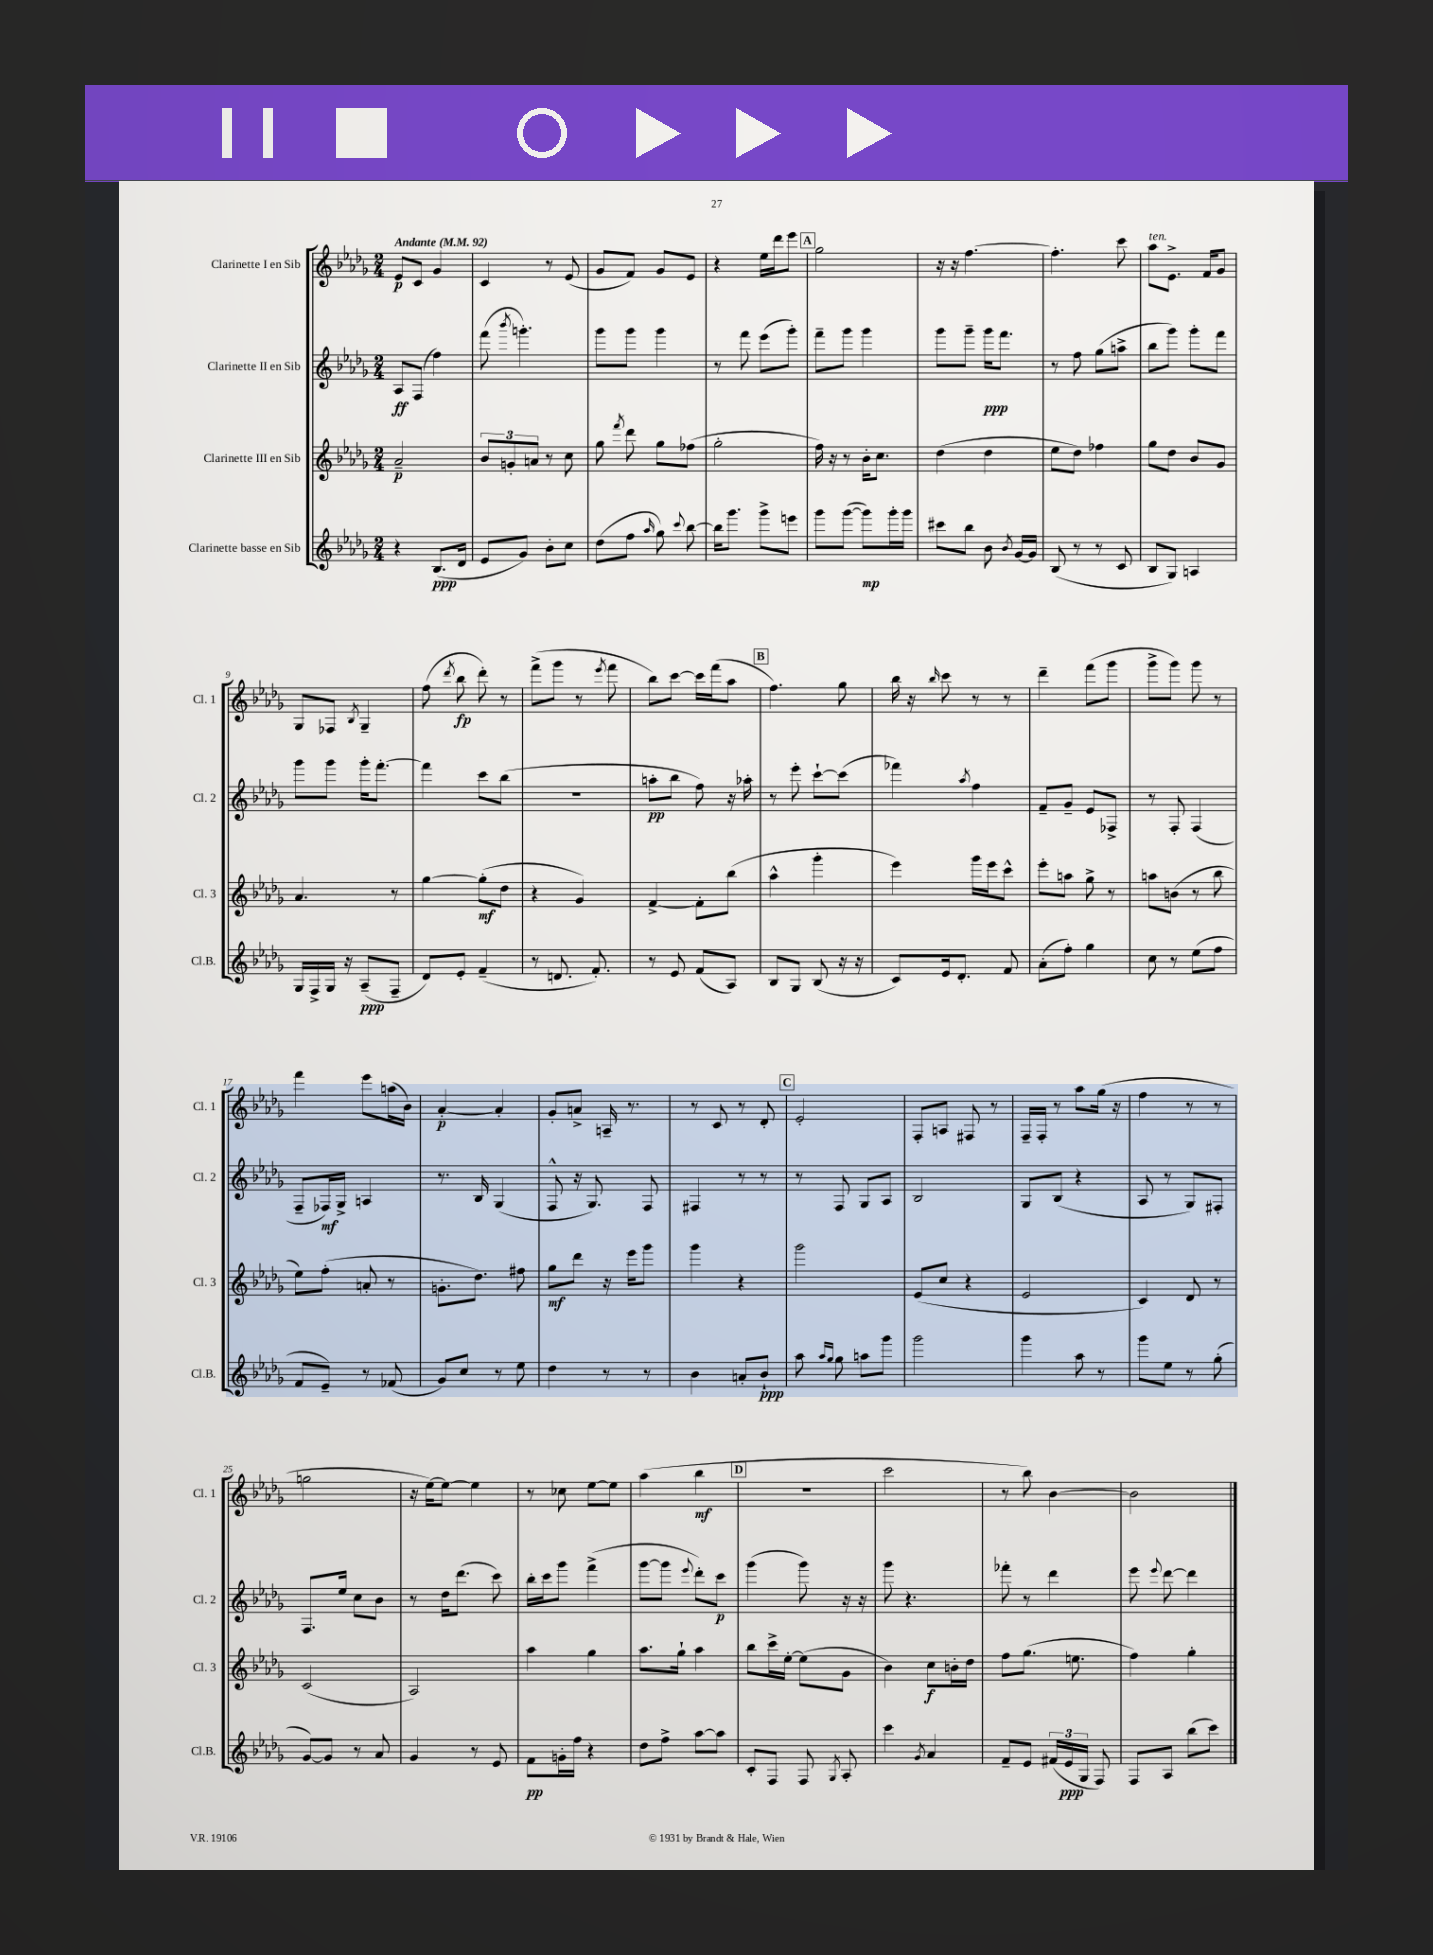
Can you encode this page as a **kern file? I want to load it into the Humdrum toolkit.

**kern	**dynam	**kern	**dynam	**kern	**dynam	**kern	**dynam
*part4	*part4	*part3	*part3	*part2	*part2	*part1	*part1
*staff4	*staff4	*staff3	*staff3	*staff2	*staff2	*staff1	*staff1
*I"Clarinette basse en Sib	*	*I"Clarinette III en Sib	*	*I"Clarinette II en Sib	*	*I"Clarinette I en Sib	*
*I'Cl.B.	*	*I'Cl. 3	*	*I'Cl. 2	*	*I'Cl. 1	*
*clefG2	*	*clefG2	*	*clefG2	*	*clefG2	*
*k[b-e-a-d-g-]	*	*k[b-e-a-d-g-]	*	*k[b-e-a-d-g-]	*	*k[b-e-a-d-g-]	*
*M2/4	*	*M2/4	*	*M2/4	*	*M2/4	*
*MM92	*	*MM92	*	*MM92	*	*MM92	*
=1	=1	=1	=1	=1	=1	=1	=1
!	!	!	!	!	!	!LO:TX:a:B:t=Andante	!
4r	.	2a-~/	p	8A-/L	ff	8e-/L	p
.	.	.	.	(8F/J	.	8c/J	.
(8.B-/L	ppp	.	.	4ff\)	.	4g-/	.
16d-/Jk	.	.	.	.	.	.	.
=2	=2	=2	=2	=2	=2	=2	=2
8e-/L	.	12b-/L	.	(8fff\	.	4c/	.
.	.	12gn'/	.	.	.	.	.
.	.	.	.	8qbbb-/	.	.	.
8g-/J)	.	.	.	4.gggn'\)	.	.	.
.	.	12an/J	.	.	.	.	.
8b-'\L	.	8r	.	.	.	8r	.
8cc\J	.	8cc\	.	.	.	(8e-/	.
=3	=3	=3	=3	=3	=3	=3	=3
(8dd-\L	.	8gg-\	.	8ggg-\L	.	8g-/L	.
.	.	8qfff/	.	.	.	.	.
8ff\J	.	8ddd-\	.	8ggg-\J	.	8f/J)	.
16qqaa-/	.	.	.	.	.	.	.
8gg-\)	.	8gg-\L	.	4ggg-\	.	8g-/L	.
8qqccc/	.	.	.	.	.	.	.
[8bb-\	.	(8ff-X\J	.	.	.	8e-/J	.
=4	=4	=4	=4	=4	=4	=4	=4
16bb-\KL]	.	2gg-'\	.	8r	.	4r	.
8.ggg-\J	.	.	.	.	.	.	.
.	.	.	.	8fff\	.	.	.
8ggg-^\L	.	.	.	(8eee-\L	.	16ee-\LL	.
.	.	.	.	.	.	16ddd-\J	.
8eeen\J	.	.	.	8ggg-'\J)	.	8eee-\J	.
!!LO:REH:place=s1:t=A
=5	=5	=5	=5	=5	=5	=5	=5
8ggg-\L	.	16ff\)	.	8fff~\L	.	2gg-\	.
.	.	16r	.	.	.	.	.
([8ggg-\J	.	8r	.	8ggg-\J	.	.	.
8ggg-\L])	mp	16b-'\KL	.	4ggg-\	.	.	.
.	.	8.cc\J	.	.	.	.	.
16ggg-'\L	.	.	.	.	.	.	.
16ggg-\JJ	.	.	.	.	.	.	.
=6	=6	=6	=6	=6	=6	=6	=6
8ccc#X\L	.	(4dd-\	.	8ggg-\L	.	16r	.
.	.	.	.	.	.	16r	.
8bb-\J	.	.	.	8ggg-~\J	.	[4.ff\	.
8b-\	.	4dd-\	.	16ggg-\KL	ppp	.	.
.	.	.	.	8.fff\J	.	.	.
8qb-/	.	.	.	.	.	.	.
[16g-/LL	.	.	.	.	.	.	.
16g-/JJ]	.	.	.	.	.	.	.
=7	=7	=7	=7	=7	=7	=7	=7
(8B-/	.	8ee-\L	.	8r	.	4.ff'\]	.
8r	.	8dd-\J)	.	8ff\	.	.	.
8r	.	4ff-X\	.	(8gg-\L	.	.	.
8c/	.	.	.	8aan^\J	.	8ccc\	.
=8	=8	=8	=8	=8	=8	=8	=8
!	!	!	!	!	!	!LO:TX:a:i:t=ten.	!
8B-/L	.	8gg-\L	.	8bb-\L	.	8aa-\L	.
8G-/J)	.	8dd-\J	.	8ggg-\J)	.	8.e-^\J	.
4An/	.	8b-/L	.	8ggg-'\L	.	.	.
.	.	.	.	.	.	16f/KL	.
.	.	8g-/J	.	8fff\J	.	8g-/J	.
!!LO:LB:g=z
=9	=9	=9	=9	=9	=9	=9	=9
16G-/LL	.	4.a-/	.	8ggg-\L	.	8G-/L	.
16F^/	.	.	.	.	.	.	.
16G-/JJ	.	.	.	8ggg-\J	.	8F-X/J	.
16r	.	.	.	.	.	.	.
.	.	.	.	.	.	8qB-/	.
(8A-~/L	ppp	.	.	16ggg-'\KL	.	4G-~/	.
.	.	.	.	[8.fff'\J	.	.	.
8F~/J	.	8r	.	.	.	.	.
=10	=10	=10	=10	=10	=10	=10	=10
8d-/L)	.	[4gg-\	.	4fff\]	.	(8ff\	.
.	.	.	.	.	.	8qddd-/	.
8e-'/J	.	.	.	.	.	8bb-\	fp
(4f~/	.	(8gg-'\L]	mf	8ccc\L	.	8ddd-'\)	.
.	.	8dd-\J	.	(8bb-\J	.	8r	.
=11	=11	=11	=11	=11	=11	=11	=11
8r	.	4r	.	2r	.	(8fff^\L	.
8.dn/	.	.	.	.	.	8ggg-\J	.
.	.	4g-/)	.	.	.	8r	.
8.f'/)	.	.	.	.	.	.	.
.	.	.	.	.	.	8qeee-/	.
.	.	.	.	.	.	8fff\	.
=12	=12	=12	=12	=12	=12	=12	=12
8r	.	[4f^/	.	8aan'\L	pp	8bb-\L)	.
8e-/	.	.	.	8bb-\J	.	[8ccc\J	.
(8f/L	.	8f'\L]	.	8ff\)	.	16ccc\LL]	.
.	.	.	.	.	.	(16fff\J	.
8A-/J)	.	(8bb-\J	.	16r	.	8aa-\J	.
.	.	.	.	16aa-X'\	.	.	.
!!LO:REH:place=s1:t=B
=13	=13	=13	=13	=13	=13	=13	=13
8B-/L	.	4aa-^^\	.	8r	.	4.ff\)	.
8G-/J	.	.	.	8eee-'\	.	.	.
(8B-/	.	4ggg-'\	.	[8ccc`\L	.	.	.
16r	.	.	.	(8ccc\J]	.	8gg-\	.
16r	.	.	.	.	.	.	.
=14	=14	=14	=14	=14	=14	=14	=14
8c/L)	.	4eee-\)	.	4fff-X\)	.	16bb-\	.
.	.	.	.	.	.	16r	.
.	.	.	.	.	.	16qqbb-/	.
16e-/k	.	.	.	.	.	8ccc\	.
8.d-'/J	.	.	.	.	.	.	.
.	.	.	.	8qaa-/	.	.	.
.	.	16ggg-\LL	.	4ff\	.	8r	.
.	.	16eee-\J	.	.	.	.	.
8f/	.	8ccc^^\J	.	.	.	8r	.
=15	=15	=15	=15	=15	=15	=15	=15
(8a-'\L	.	8eee-'\L	.	8f~/L	.	4ddd-~\	.
8ff'\J)	.	8aan\J	.	8g-~/J	.	.	.
4gg-\	.	8gg-^\	.	8e-/L	.	(8fff\L	.
.	.	8r	.	8F-X^/J	.	8ggg-\J	.
=16	=16	=16	=16	=16	=16	=16	=16
8cc\	.	8aan\L	.	8r	.	8ggg-^\L	.
8r	.	(8bn\J	.	8F'/	.	8ggg-\J)	.
(8ee-\L	.	8r	.	(4F/	.	8ggg-\	.
8ff\J	.	8bb-\	.	.	.	8r	.
!!LO:LB:g=z
=17	=17	=17	=17	=17	=17	=17	=17
8f/L	.	8ee-\L)	.	8F~/L	.	4fff\	.
8e-~/J)	.	(8ff'\J	.	16F-X/L)	mf	.	.
.	.	.	.	16G-^/JJ	.	.	.
8r	.	8an'/	.	4An/	.	8eee-\L	.
(8f-X/	.	8r	.	.	.	(16aan\L	.
.	.	.	.	.	.	16b-\JJ)	.
=18	=18	=18	=18	=18	=18	=18	=18
8g-/L)	.	8.gn'\L	.	8.r	.	[4a-'/	p
8cc/J	.	.	.	.	.	.	.
.	.	8.dd-\J)	.	16B-/	.	.	.
8r	.	.	.	(4G-/	.	4a-'/]	.
8ee-\	.	8ff#X\	.	.	.	.	.
=19	=19	=19	=19	=19	=19	=19	=19
4dd-\	.	8gg-\L	mf	8F^^/	.	8g-'/L	.
.	.	8ddd-\J	.	16r	.	8an^/J	.
.	.	.	.	8.G-/)	.	.	.
8r	.	16r	.	.	.	16An~/	.
.	.	16eee-\KL	.	.	.	8.r	.
8r	.	8ggg-\J	.	8F/	.	.	.
=20	=20	=20	=20	=20	=20	=20	=20
4b-\	.	4ggg-\	.	4F#X/	.	8r	.
.	.	.	.	.	.	8c/	.
8an'/L	.	4r	.	8r	.	8r	.
8b-`/J	ppp	.	.	8r	.	8d-'/	.
!!LO:REH:place=s1:t=C
=21	=21	=21	=21	=21	=21	=21	=21
8aa-\	.	2ggg-\	.	8r	.	2e-'/	.
16qqaa-/LL	.	.	.	.	.	.	.
16qqgg-/JJ	.	.	.	.	.	.	.
8gg-\	.	.	.	8F/	.	.	.
8aan\L	.	.	.	8G-/L	.	.	.
8ggg-\J	.	.	.	8A-/J	.	.	.
=22	=22	=22	=22	=22	=22	=22	=22
2ggg-\	.	(8e-/L	.	2B-/	.	8F'/L	.
.	.	8cc/J	.	.	.	8An/J	.
.	.	4r	.	.	.	8F#X/	.
.	.	.	.	.	.	8r	.
=23	=23	=23	=23	=23	=23	=23	=23
4ggg-\	.	2e-/	.	8G-/L	.	16F~/LL	.
.	.	.	.	.	.	16F'/JJ	.
.	.	.	.	(8B-/J	.	8r	.
8aa-\	.	.	.	4r	.	8aa-\L	.
8r	.	.	.	.	.	(16gg-\Jk	.
.	.	.	.	.	.	16r	.
=24	=24	=24	=24	=24	=24	=24	=24
8ggg-\L	.	4c/)	.	8A-/	.	4ff\	.
8ee-\J	.	.	.	8r	.	.	.
8r	.	8d-/	.	8G-/L)	.	8r	.
(8gg-'\	.	8r	.	8F#X'/J	.	8r	.
!!LO:LB:g=z
=25	=25	=25	=25	=25	=25	=25	=25
[8g-/L)	.	(2c/	.	8.F/L	.	2ggn\	.
8g-/J]	.	.	.	.	.	.	.
.	.	.	.	16ee-/Jk	.	.	.
8r	.	.	.	8cc\L	.	.	.
8a-/	.	.	.	8b-\J	.	.	.
=26	=26	=26	=26	=26	=26	=26	=26
4g-/	.	2A-/)	.	8r	.	16r	.
.	.	.	.	.	.	[16ee-\KL)	.
.	.	.	.	16dd-\KL	.	8ee-\J_	.
.	.	.	.	(8.ddd-\J	.	.	.
8r	.	.	.	.	.	4ee-\]	.
8e-/	.	.	.	8ccc\)	.	.	.
=27	=27	=27	=27	=27	=27	=27	=27
8f\L	pp	4aa-\	.	16bb-'\LL	.	8r	.
.	.	.	.	16ccc\J	.	.	.
16gn'\L	.	.	.	8ggg-\J	.	8cc-X\	.
16ff\JJ	.	.	.	.	.	.	.
4r	.	4gg-\	.	(4fff^\	.	[8ee-\L	.
.	.	.	.	.	.	8ee-\J]	.
=28	=28	=28	=28	=28	=28	=28	=28
8dd-\L	.	8.aa-\L	.	[8ggg-\L	.	(4aa-\	.
8ff^\J	.	.	.	8ggg-\J]	.	.	.
.	.	16gg-`\Jk	.	.	.	.	.
.	.	.	.	8qqeee-/	.	.	.
[8aa-\L	.	4aa-\	.	8ddd-'\L)	.	4bb-\	mf
8aa-\J]	.	.	.	8ccc\J	p	.	.
!!LO:REH:place=s1:t=D
=29	=29	=29	=29	=29	=29	=29	=29
8c'/L	.	8bb-\L	.	(4ggg-\	.	2r	.
8F/J	.	16ccc^\L	.	.	.	.	.
.	.	[16ee-'\JJ	.	.	.	.	.
8F/	.	(8ee-\L]	.	8ggg-\)	.	.	.
8qG-/	.	.	.	.	.	.	.
8A-'/	.	8g-\J	.	16r	.	.	.
.	.	.	.	16r	.	.	.
=30	=30	=30	=30	=30	=30	=30	=30
4ccc\	.	4b-\)	.	8ggg-\	.	2ccc\	.
.	.	.	.	4.r	.	.	.
8qg-/	.	.	.	.	.	.	.
4a-/	.	8cc\L	f	.	.	.	.
.	.	16bn'\L	.	.	.	.	.
.	.	16dd-\JJ	.	.	.	.	.
=31	=31	=31	=31	=31	=31	=31	=31
8f~/L	.	8ff\L	.	8fff-X'\	.	8r	.
8e-/J	.	(8.gg-\J	.	8r	.	8bb-\)	.
(24f#X/LL	.	.	.	4ddd-\	.	[4b-\	.
24e-/	ppp	.	.	.	.	.	.
.	.	8.een\	.	.	.	.	.
24G-/JJ	.	.	.	.	.	.	.
8F/)	.	.	.	.	.	.	.
=32	=32	=32	=32	=32	=32	=32	=32
8F/L	.	4ff\)	.	8eee-\	.	2b-\]	.
.	.	.	.	8qqeee-/	.	.	.
8A-/J	.	.	.	[8ddd-\	.	.	.
(8bb-\L	.	4gg-'\	.	4ddd-\]	.	.	.
8ccc\J)	.	.	.	.	.	.	.
==	==	==	==	==	==	==	==
*-	*-	*-	*-	*-	*-	*-	*-
